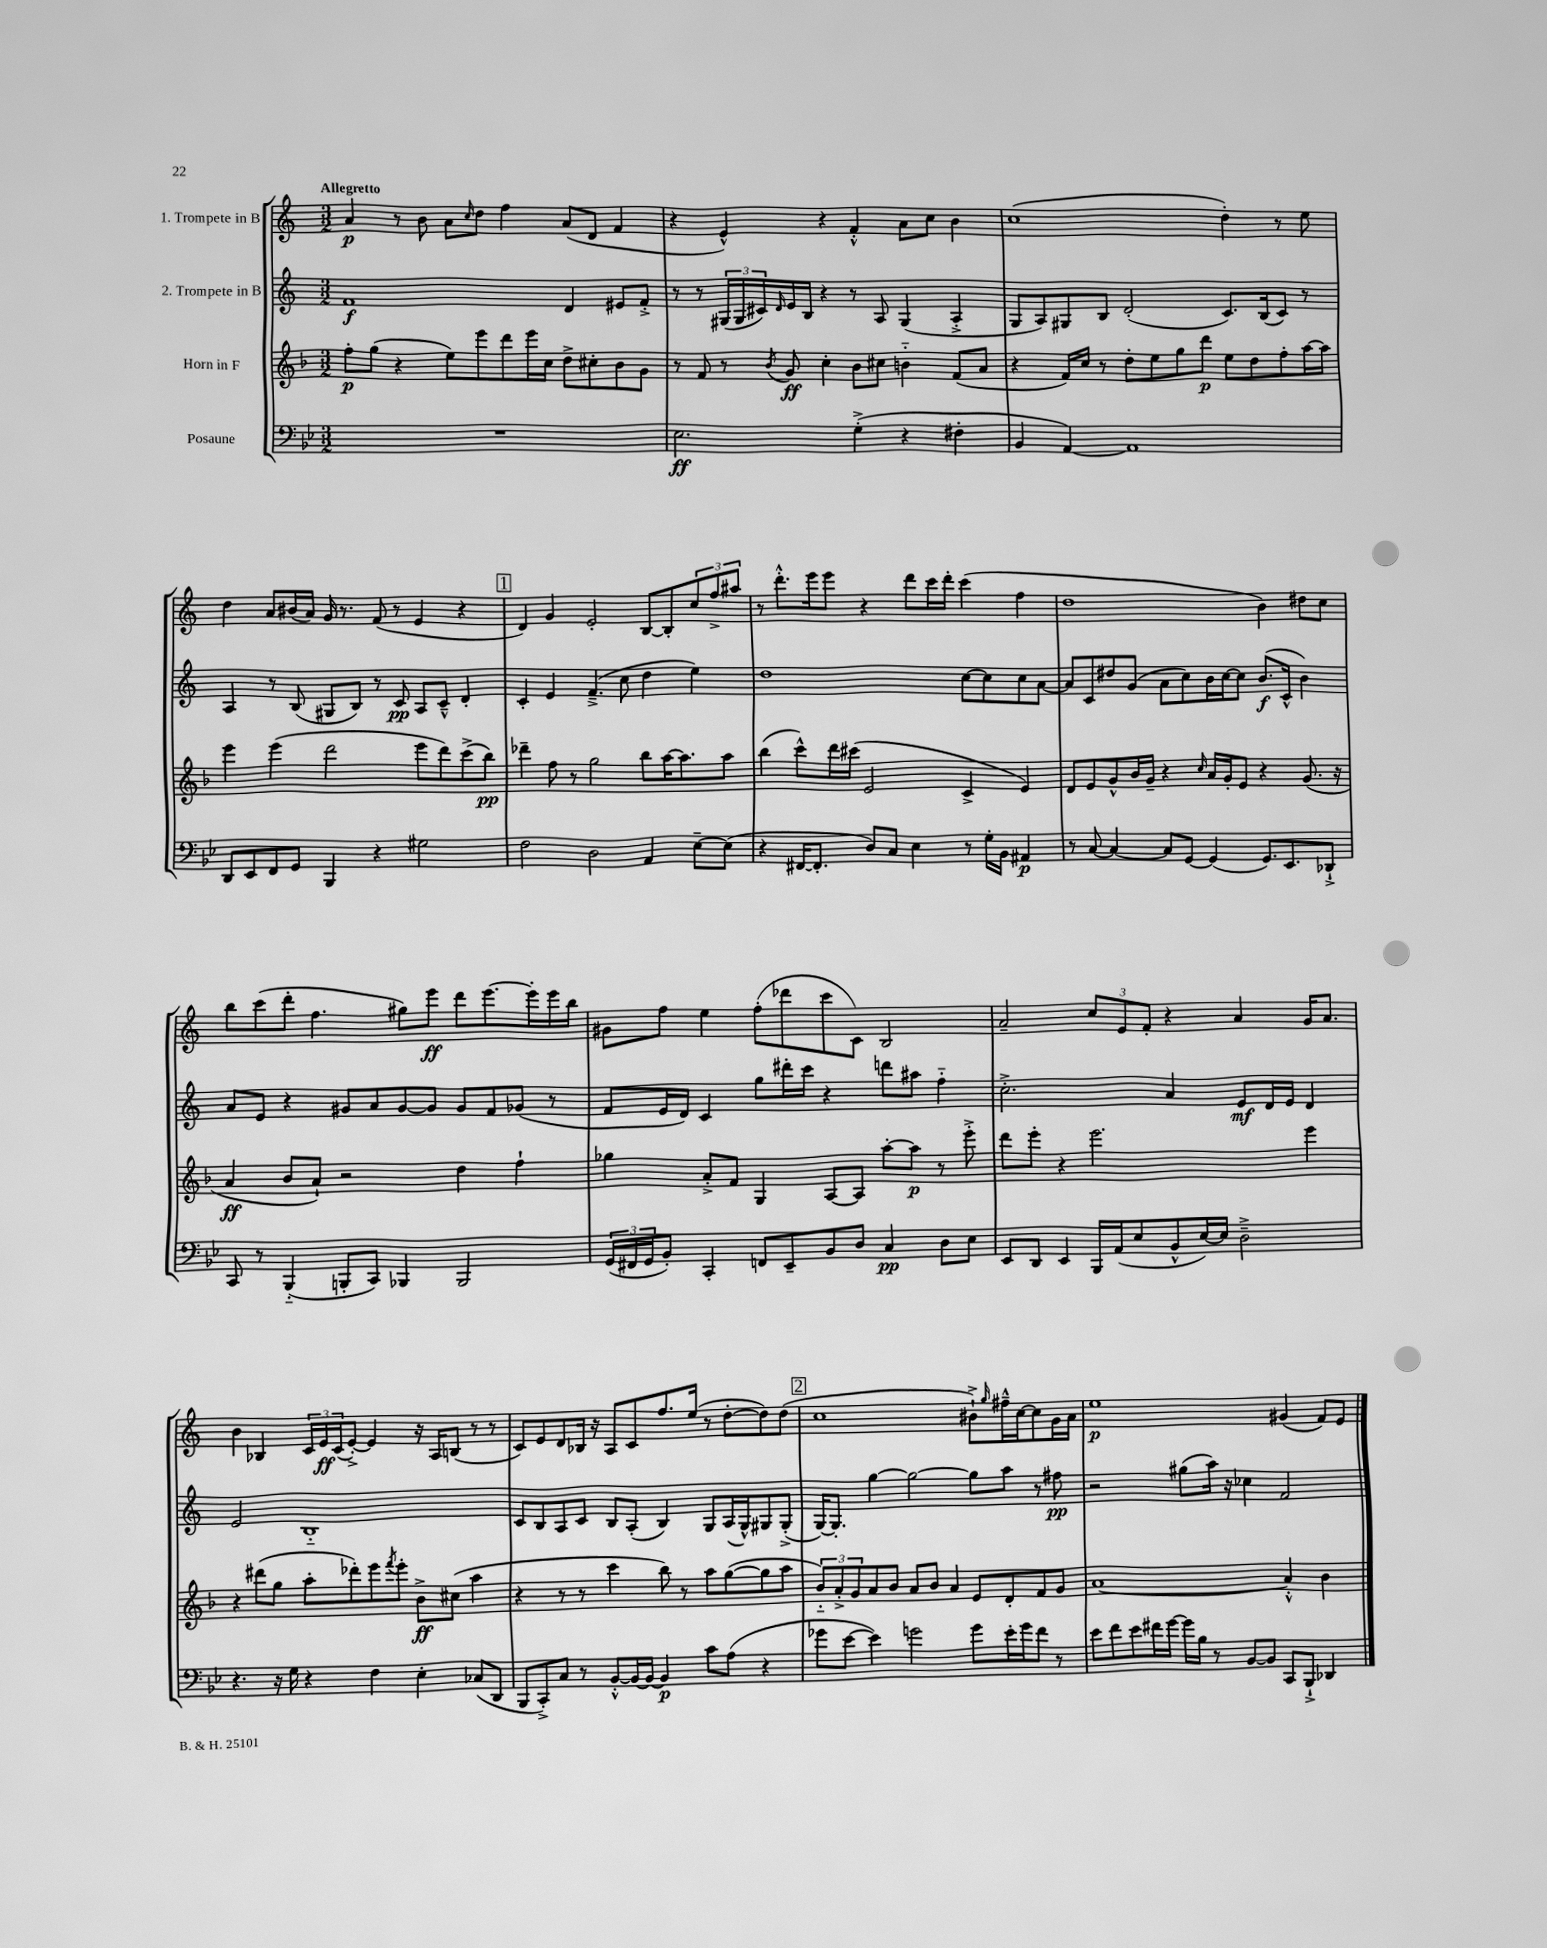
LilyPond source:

<<
\new StaffGroup <<
\new Staff = "s0" \with { instrumentName = "1. Trompete in B" } {
    \clef treble \key c \major \numericTimeSignature \time 3/2 \tempo "Allegretto"
    a'4\p r8 b'8 a'8 \grace { c''16 } d''8 f''4 a'8( d'8 f'4 |
    r4 e'4-^) r4 f'4-.-^ a'8 c''8 b'4 |
    c''1( d''4-.) r8 e''8 |
    d''4 a'8 bis'16( a'16) g'16 r8. f'8( r8 e'4 r4 |
    \mark \markup { \box "1" } d'4) g'4 e'2-. b8~ b8-. \tuplet 3/2 { c''8 f''8-> ais''8 } |
    r8 d'''8.-.-^ e'''16 e'''8 r4 d'''8 c'''16 d'''16-. c'''4( f''4 |
    d''1 b'4) dis''8 c''8 |
    b''8 c'''8( d'''8-. f''4. gis''8) e'''8\ff d'''8 e'''8.~ e'''16-. e'''16 b''16 |
    gis'8 f''8 e''4 f''8-.( des'''8 c'''8 c'8) b2 |
    a'2-- \tuplet 3/2 { c''8 e'8 f'8-. } r4 a'4 g'16 a'8. |
    b'4 bes4 \tuplet 3/2 { c'16 e'16\ff c'16( } e'8~-.->) e'4 r16 a16 b8( r8 r8 |
    c'8) e'8 d'8 bes16 r16 a8 c'8 f''8. e''16( r8 d''8~-. d''8) d''8( |
    \mark \markup { \box "2" } c''1 bis'8-!->) \grace { g''16 } fis''16---^ c''16~ c''8 g'16 a'16 |
    e''1\p gis'4( f'8) e'8 \bar "|." |
}
\new Staff = "s1" \with { instrumentName = "2. Trompete in B" } {
    \clef treble \key c \major \numericTimeSignature \time 3/2
    f'1\f d'4 eis'8 f'8-.-> |
    r8 r8 \tuplet 3/2 { gis16( gis16 cis'16) } \grace { d'16 } e'16 b16 r4 r8 a8 gis4( a4-.-> |
    g8 a8) gis8 b8 d'2-.( c'8.) b16( c'8) r8 |
    a4 r8 b8( gis8 b8) r8 c'8\pp a8 c'8---^ d'4-. |
    \mark \markup { \box "1" } c'4-. e'4 f'4.--->( c''8 d''4 e''4) |
    d''1 c''8~ c''8 c''8 a'8~ |
    a'8 c'8 dis''8 g'8( a'8 c''8) b'16 c''16~ c''8 b'8.\f( c'16-^ b'4) |
    a'8 e'8 r4 gis'8 a'8 gis'8~ gis'8 gis'8 f'8 ges'8( r8 |
    f'8 e'16 d'16) c'4 g''8 dis'''16-. c'''16 r4 d'''8 ais''8 f''4-_ |
    c''2.-.-> a'4 e'8\mf d'16 e'16 d'4 |
    e'2 b1-_ |
    c'8 b8 a8 c'8 b8 a8-.( b4) g8 a16( g16-^) gis8 gis8-.->( |
    \mark \markup { \box "2" } g16~) g8.-. g''4~ g''2~ g''8 a''8 r8 fis''8\pp |
    r2 gis''8( a''16) r16 ces''4 f'2 \bar "|." |
}
\new Staff = "s2" \with { instrumentName = "Horn in F" } {
    \clef treble \key f \major \numericTimeSignature \time 3/2
    f''8-.\p g''8( r4 e''8) e'''8 d'''8 e'''16 c''16 d''8-> cis''8-. bes'8 g'8 |
    r8 f'8 r8 \acciaccatura { bes'8 } g'8\ff c''4-. bes'8 cis''8 b'4-_ f'8( a'8 |
    r4 f'16) c''16 r8 d''8-. e''8 g''8 d'''8\p e''8 d''8 f''8-. a''16~ a''16 |
    e'''4 e'''4( d'''2 e'''8 d'''8) c'''8->( bes''8\pp) |
    \mark \markup { \box "1" } des'''4-- f''8 r8 g''2 bes''8 a''16~ a''8. a''8 |
    bes''4( c'''8-^) d'''16 cis'''16( e'2 c'4-> e'4) |
    d'8 e'8 g'8-^ bes'16 g'16-- r4 \grace { c''16 } a'16 g'16-. e'8 r4 g'8.( r16 |
    a'4\ff bes'8 a'8-!) r2 d''4 f''4-! |
    ges''4 a'8-.-> f'8 g4 a8~ a8 a''8~-. a''8\p r8 e'''8-.-> |
    d'''8 e'''8-. r4 e'''2. e'''4 |
    r4 dis'''8( g''8 a''8-. des'''8-.) e'''8 \acciaccatura { f'''8 } e'''8-. bes'8->\ff cis''8( a''4 |
    r4 r8 r8 c'''4 bes''8) r8 a''8 g''8~( g''8 a''8 |
    \mark \markup { \box "2" } \tuplet 3/2 { bes'8-_) a'8-.-> g'8 } a'8 bes'8 a'8 bes'8 a'4 e'8 d'8-. f'8 g'8 |
    a'1~ a'4-.-^ bes'4 \bar "|." |
}
\new Staff = "s3" \with { instrumentName = "Posaune" } {
    \clef bass \key bes \major \numericTimeSignature \time 3/2
    R1. |
    ees2.\ff g4-.->( r4 fis4-. |
    bes,4 a,4~) a,1 |
    d,8 ees,8 f,8 g,8 bes,,4 r4 gis2 |
    \mark \markup { \box "1" } f2 d2 a,4 ees8~-- ees8( |
    r4 fis,16~ fis,8.-. d8) c8 ees4 r8 g16-. bes,16 ais,4\p |
    r8 c8~ c4~ c8 g,8~ g,4( g,8.) ees,8. des,8-!-> |
    c,8 r8 bes,,4-_( b,,8-. c,8) bes,,4 bes,,2 |
    \tuplet 3/2 { g,16( fis,16 g,16 } bes,8-.) c,4-. f,8 ees,8-- bes,8 d8 c4\pp d8 ees8 |
    ees,8 d,8 ees,4 bes,,16 a,16( ees8 bes,8-^ ees16~) ees16 d2---> |
    r4. r16 g16 r4 f4 ees4-. ces8( d,8 |
    bes,,8 c,8-.->) c8 r8 bes,8~-.-^ bes,16~ bes,16~ bes,4\p c'8 a8( r4 |
    \mark \markup { \box "2" } ges'8 ees'8~ ees'4) g'2 g'8 ees'16-. g'16 f'8 r8 |
    ees'8 f'8 ees'8 fis'16 g'16~ g'16 bes16 r8 bes,8~ bes,8 c,8 bes,,8-!-> des,4 \bar "|." |
}
>>
>>
\layout { \context { \Score \remove "Bar_number_engraver" } }
